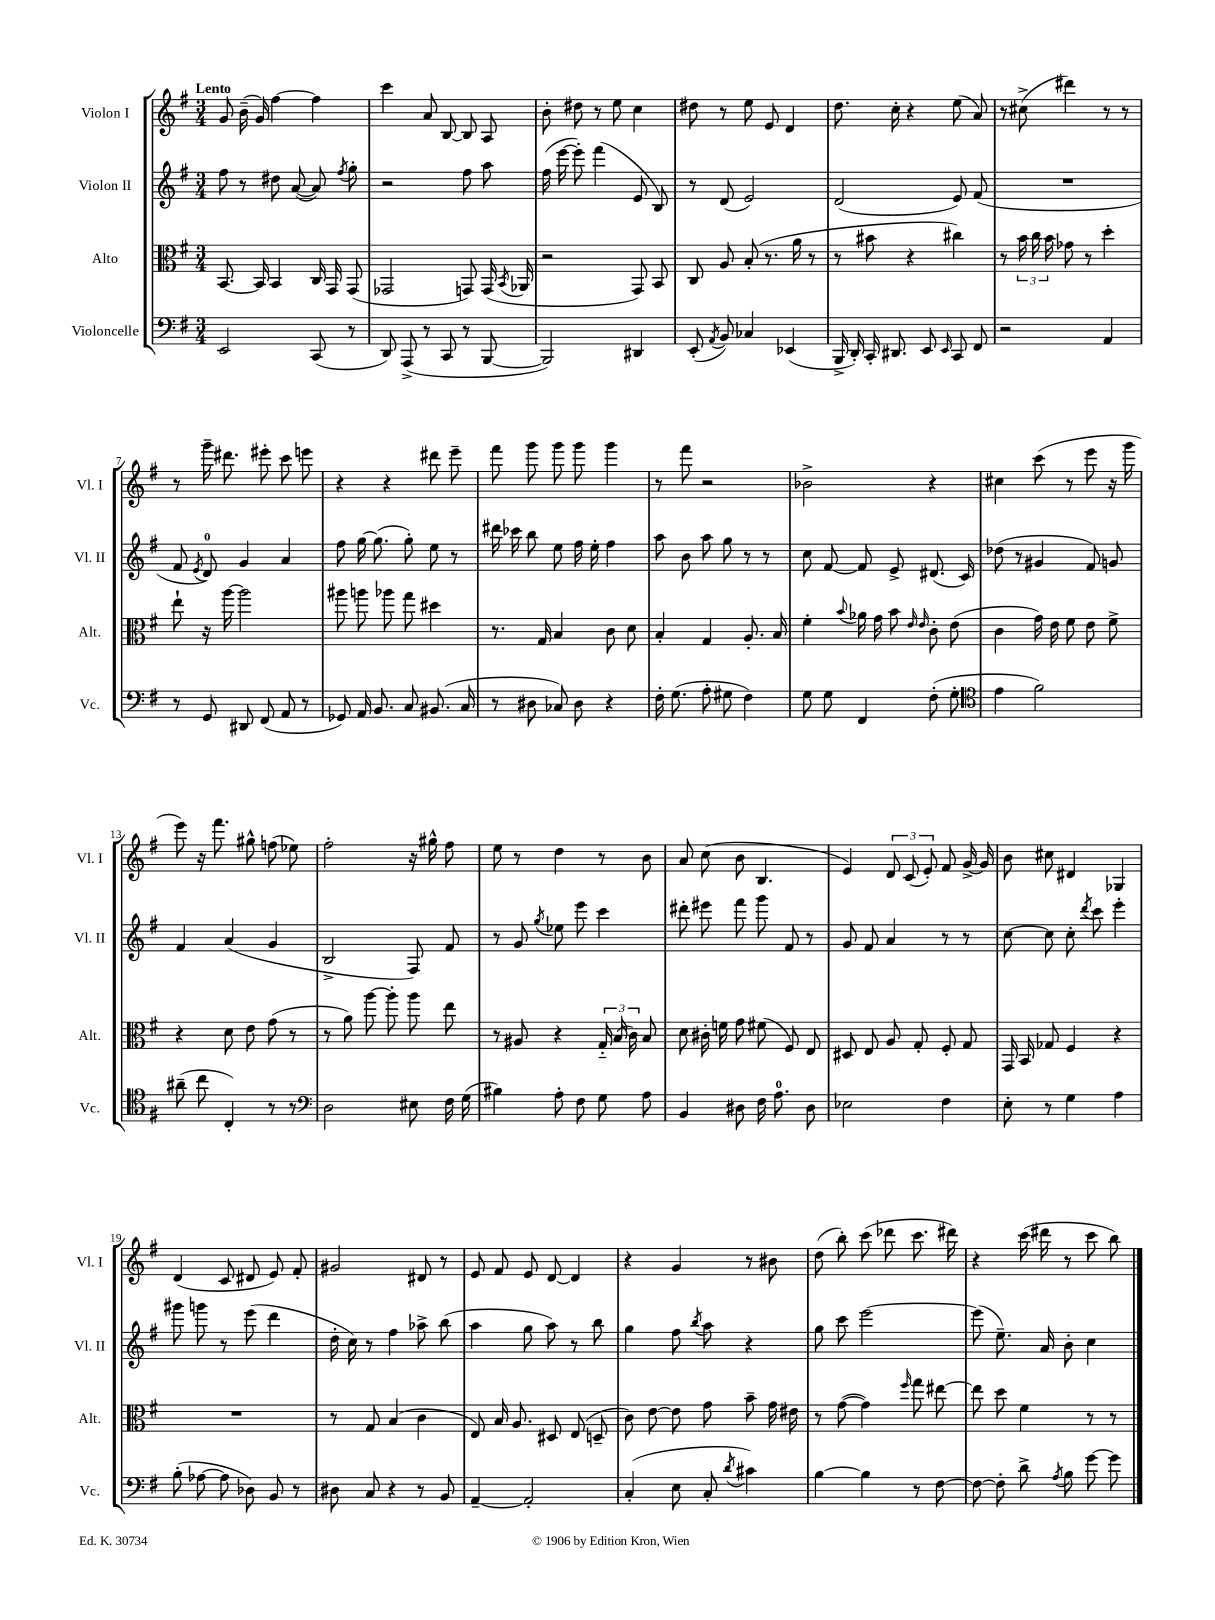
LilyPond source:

<<
\new StaffGroup <<
\new Staff = "s0" \with { instrumentName = "Violon I" shortInstrumentName = "Vl. I" } {
    \clef treble \key g \major \numericTimeSignature \time 3/4 \tempo "Lento"
    \autoBeamOff g'8 b'16--( g'16) fis''4~ fis''4 |
    c'''4 a'8 b8~ b8 a8 |
    b'8-. dis''8 r8 e''8 c''4 |
    dis''8 r8 e''8 e'8 d'4 |
    d''8. c''16-. r4 e''8( a'8) |
    r8 cis''8->( dis'''4) r8 r8 |
    r8 g'''16-- dis'''8. eis'''8-. c'''8 e'''8 |
    r4 r4 dis'''8 e'''8-- |
    fis'''8 g'''8 g'''8 g'''8 g'''4 |
    r8 fis'''8 r2 |
    bes'2-> r4 |
    cis''4 c'''8( r8 e'''8 r16 g'''16 |
    e'''8) r16 fis'''8. gis''8-^ f''8( ees''8) |
    fis''2-. r16 gis''16-^ fis''8 |
    e''8 r8 d''4 r8 b'8 |
    a'8 c''8( b'8 b4. |
    e'4) \tuplet 3/2 { d'8 c'8( e'8-.) } fis'8 g'16~-> g'16 |
    b'8 cis''8 dis'4 ges4 |
    d'4( c'8 dis'8 e'8) fis'8-. |
    gis'2 dis'8 r8 |
    e'8 fis'8 e'8 d'8~ d'4 |
    r4 g'4 r8 bis'8 |
    d''8( b''8-.) c'''8( des'''8 c'''8. dis'''16) |
    r4 c'''16( dis'''16 r8 c'''8 b''8) \bar "|." |
}
\new Staff = "s1" \with { instrumentName = "Violon II" shortInstrumentName = "Vl. II" } {
    \clef treble \key g \major \numericTimeSignature \time 3/4
    \autoBeamOff fis''8 r8 dis''8 a'8~( a'8) \acciaccatura { fis''8 } g''8-. |
    r2 fis''8 a''8 |
    fis''16( e'''16~ e'''8-.) fis'''4( e'8 b8) |
    r8 d'8( e'2) |
    d'2( e'8) fis'8( |
    R2. |
    fis'8 \acciaccatura { e'8 } d'8-0) g'4 a'4 |
    fis''8 g''16~ g''8.( g''8-.) e''8 r8 |
    dis'''16 ces'''16 b''8 e''8 fis''16 e''16-. fis''4 |
    a''8 b'8 a''8 g''8 r8 r8 |
    c''8 fis'8~ fis'8 e'8-> dis'8.( c'16) |
    des''8( r8 gis'4 fis'8) g'8 |
    fis'4 a'4( g'4 |
    b2-> fis8) fis'8 |
    r8 g'8 \acciaccatura { g''8 } ees''8 e'''8 c'''4 |
    dis'''8-. eis'''8 fis'''8 g'''8 fis'8 r8 |
    g'8 fis'8 a'4 r8 r8 |
    c''8~ c''8 c''8-. \acciaccatura { d'''8 } c'''8 e'''4-. |
    gis'''8 g'''8 r8 e'''8( d'''4 |
    d''16-. c''16) r8 fis''4 aes''8-> b''8( |
    a''4 g''8 a''8) r8 b''8 |
    g''4 fis''8 \acciaccatura { b''8 } a''8 r4 |
    g''8 c'''8 e'''2~ |
    e'''8( e''8.--) a'16 b'8-. c''4 \bar "|." |
}
\new Staff = "s2" \with { instrumentName = "Alto" shortInstrumentName = "Alt." } {
    \clef alto \key g \major \numericTimeSignature \time 3/4
    \autoBeamOff b,8.~ b,16 b,4 c16 g,16 g,8( |
    ges,2 g,8) g,16( \acciaccatura { b,8 } aes,16 |
    r2 g,8) b,8 |
    c8 a8 b8-.( r8. a'16 r8 |
    r8 bis'8 r4 cis''4) |
    r8 \tuplet 3/2 { b'16 c''16 b'16 } ges'8 r8 d''4-. |
    e''8-! r16 a''16~ a''2 |
    ais''8 a''8 aes''8 g''8 dis''4 |
    r8. g16 b4 c'8 d'8 |
    b4-. g4 a8.-. b16 |
    fis'4-. \appoggiatura { b'8 } aes'16 g'16 b'8 \grace { e'16 e'16 } c'8-. e'8( |
    c'4 g'16) e'16 fis'8 e'8 fis'8-> |
    r4 d'8 e'8 g'8( r8 |
    r8 a'8) a''8~ a''8-. a''8 e''8 |
    r8 ais8 r4 \tuplet 3/2 { g16-_ b16( c'16) } b8 |
    d'8 cis'16-. f'16 g'8 fis'8( fis8) e8 |
    dis8 e8 a8 g8-. fis8-. g8 |
    g,16 b,16 ges8 fis4 r4 |
    R2. |
    r8 g8 b4( c'4 |
    e8) b16 a8. dis8 e8( d8-- |
    c'8) e'8~ e'8 g'8 b'8-- g'16 eis'16 |
    r8 g'8~( g'4) \grace { fis''16 } g''8 eis''8~ |
    eis''8 d''8 fis'4 r8 r8 \bar "|." |
}
\new Staff = "s3" \with { instrumentName = "Violoncelle" shortInstrumentName = "Vc." } {
    \clef bass \key g \major \numericTimeSignature \time 3/4
    \autoBeamOff e,2 c,8( r8 |
    d,8) a,,8->( r8 c,8 r8 b,,8~ |
    b,,2) dis,4 |
    e,8-.( \acciaccatura { a,8 } b,8) ces4 ees,4( |
    b,,16-> d,16-.) c,16-. dis,8. e,8 \grace { e,16 } c,8 fis,8 |
    r2 a,4 |
    r8 g,8 dis,8 fis,8( a,8 r8 |
    ges,8) a,16 b,8. c8 bis,8.( c16 |
    r8 dis8 ces8) dis8 r4 |
    fis16-. g8.( a8-. gis8 fis4) |
    g8 g8 fis,4 fis8-.( g8-. |
    \clef tenor e'4 fis'2) |
    ais'8--( c''8 c4-.) r8 r8 |
    \clef bass d2 eis8 fis16 g16( |
    bis4) a8-. fis8 g8 a8 |
    b,4 dis8 fis16 a8.-0 dis8 |
    ees2 fis4 |
    e8-. r8 g4 a4 |
    b8-.( aes8~ aes8 des8) b,8 r8 |
    dis8 c8 r4 r8 b,8 |
    a,4~-- a,2-. |
    c4-.( e8 c8-. \acciaccatura { d'8 } cis'4) |
    b4~ b4 r8 fis8~ |
    fis8~ fis8-. d'8-> \acciaccatura { a8 } b8 g'8~ g'8 \bar "|." |
}
>>
>>
